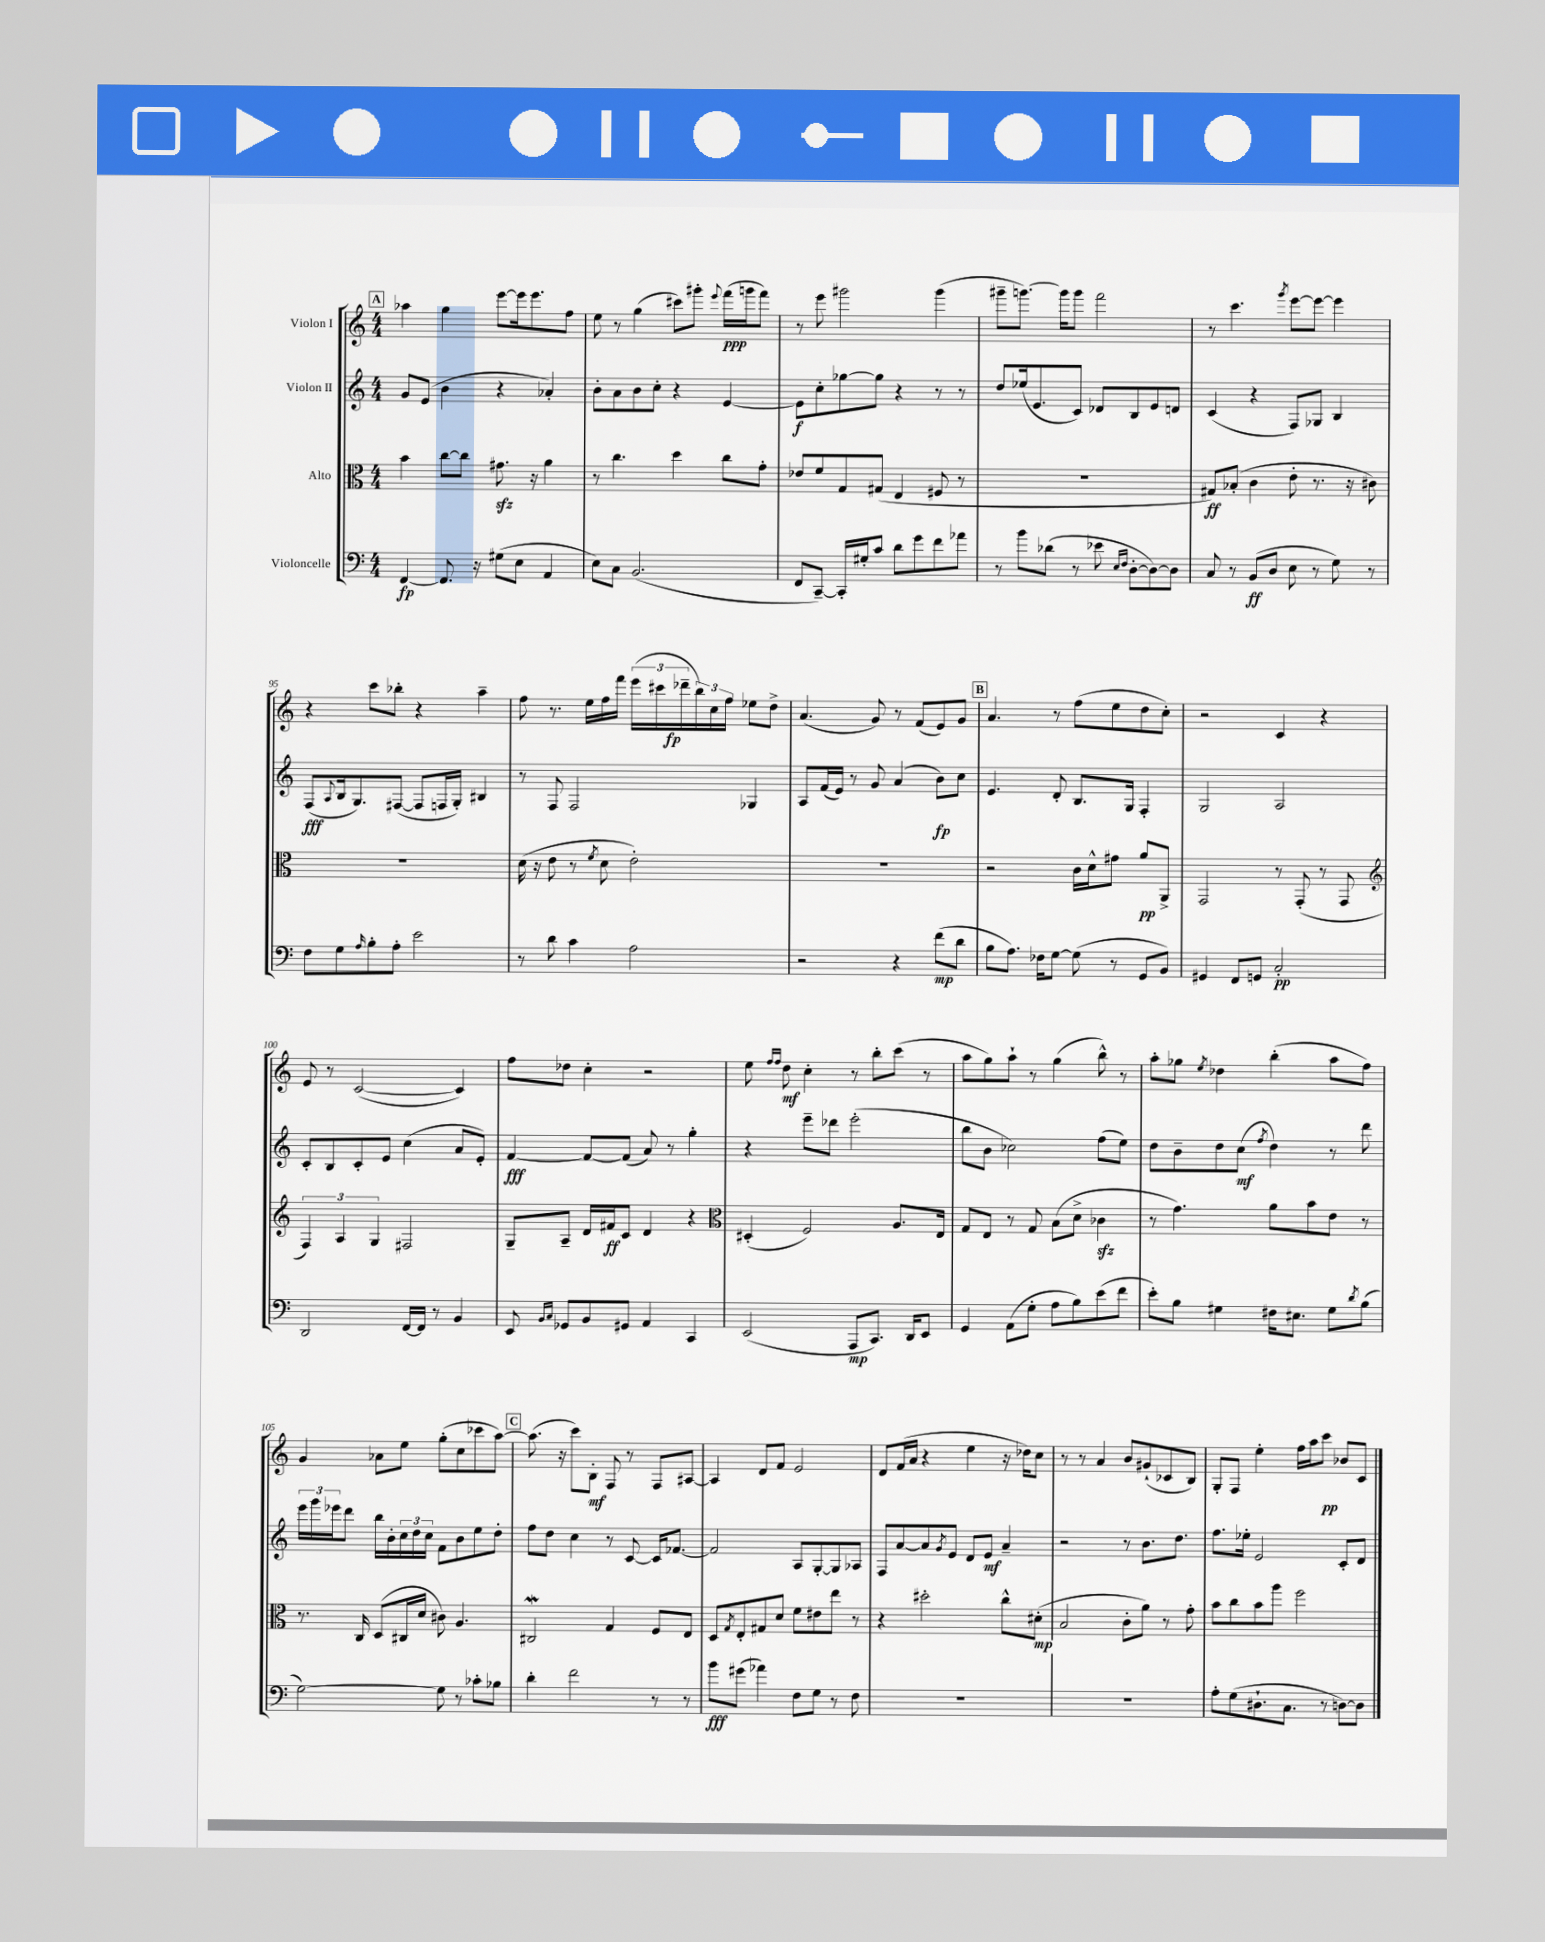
<<
\new StaffGroup <<
\new Staff = "s0" \with { instrumentName = "Violon I" } {
    \clef treble \key c \major \numericTimeSignature \time 4/4
    \mark \markup { \box "A" } aes''4 g''4 e'''8~ e'''16 e'''8. f''8 |
    e''8 r8 g''4( cis'''8) gis'''8-. \appoggiatura { e'''8 } f'''16\ppp( g'''16 f'''8) |
    r8 e'''8 gis'''2 gis'''4( |
    gis'''8-- g'''8.~) g'''16 g'''8 f'''2 |
    r8 c'''4. \acciaccatura { g'''8 } e'''8~ e'''8~ e'''4 |
    r4 c'''8 bes''8-. r4 a''4-- |
    f''8 r8. e''16 f''16 f'''16 \tuplet 3/2 { e'''16( cis'''16 des'''16--\fp } \tuplet 3/2 { b''16) c''16 f''16 } ees''8 d''8-> |
    a'4.( g'8) r8 f'8( e'8) g'8 |
    \mark \markup { \box "B" } a'4. r8 f''8( e''8 d''8 c''8-.) |
    r2 c'4 r4 |
    e'8 r8 c'2~( c'4) |
    f''8 des''8 c''4-. r2 |
    e''8 \grace { f''16 f''16 } d''8\mf c''4-. r8 b''8-. c'''8( r8 |
    a''8 g''8) a''8-! r8 g''4( b''8-^) r8 |
    a''8-. ges''8 \acciaccatura { e''8 } des''4 b''4-.( a''8 f''8) |
    g'4 aes'8 e''8 g''8-.( c''8 ces'''8 a''8~) |
    \mark \markup { \box "C" } a''8.( r16 c'''8) b8-.\mf f8 r8 f8 ais8~ |
    ais4 d'8 f'8 e'2 |
    d'8 f'16( a'16 r4 e''4 r16 des''16) c''8 |
    r8 r8 a'4 b'8 gis'8-!( ces'8 b8) |
    g8-. f8 e''4-. f''16 a''16 c'''8\pp bes'8 c'8 \bar "|." |
}
\new Staff = "s1" \with { instrumentName = "Violon II" } {
    \clef treble \key c \major \numericTimeSignature \time 4/4
    \mark \markup { \box "A" } g'8 e'8( b'4 r4 aes'4-.) |
    b'8-. a'8 b'8 c''8-. r4 e'4~ |
    e'8\f c''8-. ges''8~ ges''8 r4 r8 r8 |
    d''8 ees''16( e'8. c'8) des'8 b8 e'8 d'8 |
    c'4( r4 f8) ges8 b4 |
    f8\fff( \appoggiatura { a8 } b16 g8.) fis8~( fis8 f16 g16-.) bis4 |
    r8 f8 f2 ges4 |
    a8 f'16( e'16) r8 g'8 a'4( b'8\fp) c''8 |
    \mark \markup { \box "B" } e'4. d'8-. b8. g16 f4-. |
    g2 a2 |
    c'8-. b8 c'8-. e'8 c''4( a'8 e'8-.) |
    f'4~\fff f'8~ f'8( a'8) r8 g''4-. |
    r4 e'''8-- des'''8 e'''2-.( |
    b''8 b'8 ces''2) f''8( e''8) |
    d''8 b'8-- d''8 c''8\mf( \acciaccatura { f''8 } d''4) r8 d'''8 |
    \tuplet 3/2 { e'''16 g'''16 ees'''16 } d'''8 b''16 b'16-. \tuplet 3/2 { c''16 d''16 c''16 } f'8 b'8 e''8 d''8-. |
    \mark \markup { \box "C" } f''8 d''8 c''4 r8 c'8~ c'16 fes'8.~ |
    fes'2 a8 g8~-. g8 aes8 |
    f8 a'8~ a'8 \acciaccatura { g'8 } e'8 d'8 e'8\mf a'4-- |
    r2 r8 b'8. d''8. |
    f''8. ees''16-. e'2 c'8-. d'8 \bar "|." |
}
\new Staff = "s2" \with { instrumentName = "Alto" } {
    \clef alto \key c \major \numericTimeSignature \time 4/4
    \mark \markup { \box "A" } b'4 c''8~ c''8 gis'8.\sfz r16 a'4 |
    r8 c''4. d''4 c''8 g'8-. |
    ees'8 f'8 g8 gis8( e4 fis8 r8 |
    R1 |
    gis8\ff) bes8-.( c'4 e'8-. r8. r16 cis'8) |
    R1 |
    d'16( r16 e'8 r8 \acciaccatura { f'8 } d'8 e'2-.) |
    R1 |
    \mark \markup { \box "B" } r2 c'16 d'16-^ gis'8 a'8\pp a,8-> |
    g,2 r8 g,8-.( r8 g,8 |
    \clef treble \tuplet 3/2 { f4) a4 g4 } fis2 |
    g8-- a8-- d'16 fis'16\ff c'8 d'4 r4 |
    \clef alto dis4-.( f2) a8. e16 |
    g8 e8 r8 g8 b8( d'8-> ces'4\sfz |
    r8 g'4.) a'8 b'8 e'8 r8 |
    r8. c16 d8( cis16 d'16 cis'8) a4. |
    \mark \markup { \box "C" } cis2\mordent g4 f8 e8 |
    d8 \acciaccatura { g8 } e8-. gis8 d'8 f'8 eis'8 e''8 r8 |
    r4 dis''2-. c''8-^ dis'8-.\mp( |
    b2 c'8-. a'8) r8 g'8-. |
    b'8 c''8 b'8 a''8 f''2 \bar "|." |
}
\new Staff = "s3" \with { instrumentName = "Violoncelle" } {
    \clef bass \key c \major \numericTimeSignature \time 4/4
    \mark \markup { \box "A" } f,4~\fp f,8. r16 gis8( e8 a,4 |
    e8) c8 b,2.( |
    f,8 c,8~--) c,16-. gis16-. c'8 d'8 g'8 f'8 aes'8 |
    r8 b'8 des'8( r8 ees'8 \grace { e16 f16 } d8~-. d8~) d8 |
    c8 r8 b,8\ff( d8 e8 r8 g8) r8 |
    f8 g8 \grace { a16 } b8-. a8-. e'2 |
    r8 d'8 c'4 a2 |
    r2 r4 f'8\mp( d'8 |
    \mark \markup { \box "B" } b8 a8.) fes16 g8~ g8( r8 g,8 b,8) |
    gis,4 f,8 g,8 c2-.\pp |
    d,2 f,16~ f,16 r8 b,4 |
    e,8 \grace { b,16 c16 } ges,8 b,8 gis,8 a,4 c,4 |
    e,2( a,,8\mp c,8.) d,16 e,8 |
    g,4 a,8( g8-. a8 b8) e'8( f'8 |
    e'8-.) b8 gis4 fis16 eis8. gis8 \acciaccatura { d'8 } b8( |
    g2~) g8 r8 ces'8-. bes8 |
    \mark \markup { \box "C" } d'4-. f'2 r8 r8 |
    b'8\fff gis'8( aes'4) f8 g8 r8 f8 |
    R1 |
    R1 |
    a8-. g8( dis8.-! c8. r8 d8~) d8 \bar "|." |
}
>>
>>
\layout { \context { \Score currentBarNumber = #90 } }
